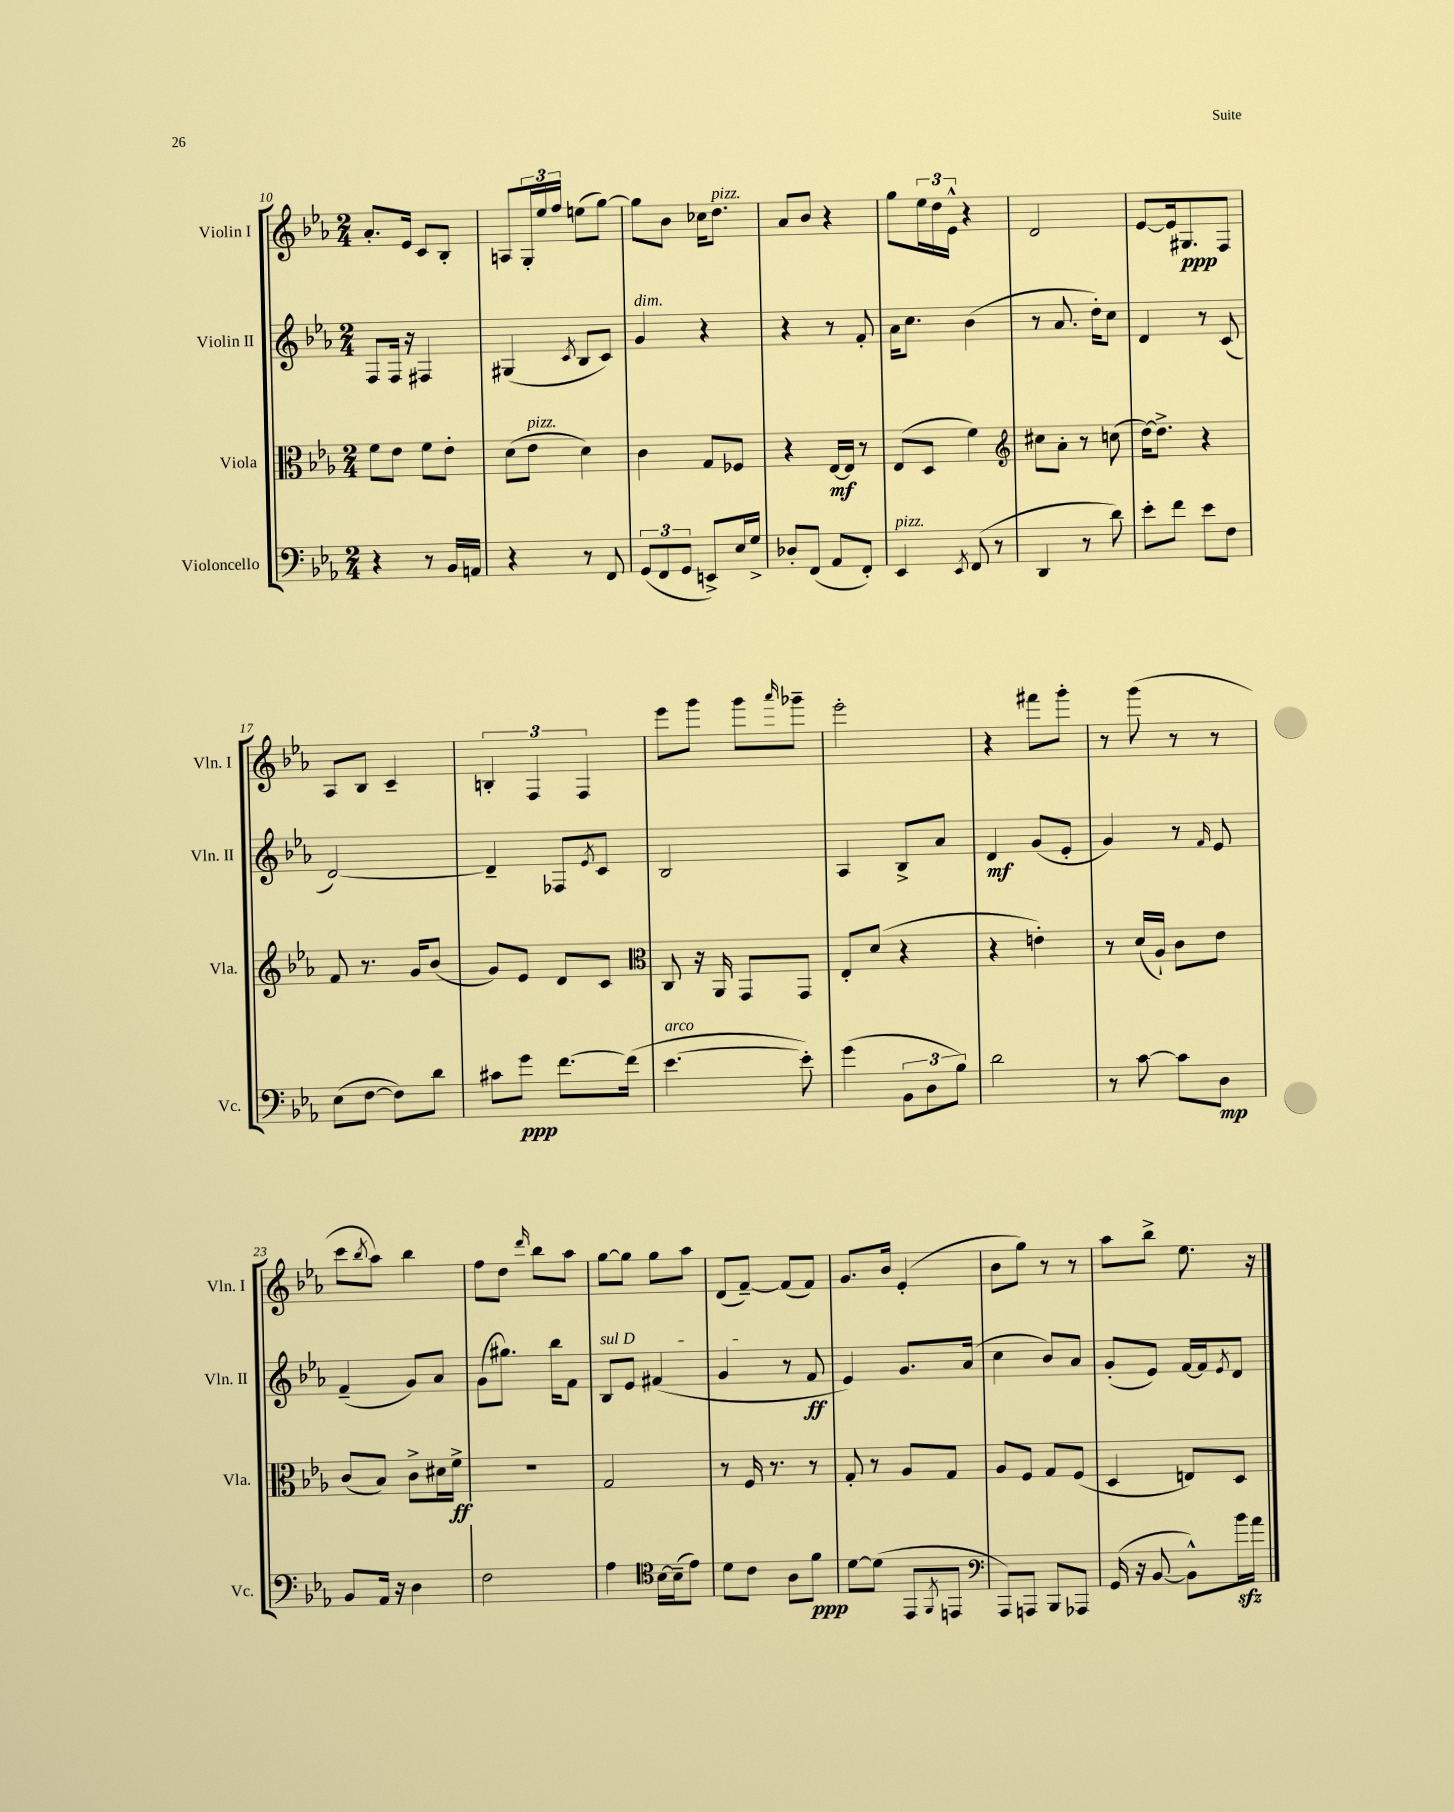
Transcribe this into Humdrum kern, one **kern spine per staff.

**kern	**kern	**kern	**kern
*staff4	*staff3	*staff2	*staff1
*clefF4	*clefC3	*clefG2	*clefG2
*k[b-e-a-]	*k[b-e-a-]	*k[b-e-a-]	*k[b-e-a-]
*M2/4	*M2/4	*M2/4	*M2/4
4r	8f	8F	8.a-'
.	8e-	16F	.
.	.	16r	16e-
8r	8f	4F#	8c
16BB-	8e-'	.	8B-'
16AA	.	.	.
=	=	=	=
4r	(8d	(4G#	8A
.	8e-	.	24G'
.	.	.	24ee-
.	.	.	24ff
.	.	8qc	.
8r	4d)	8B-	(8ee
8FF	.	8c)	[8gg)
=	=	=	=
(12GG	4c	4g	8gg]
12FF	.	.	.
.	.	.	8b-
12GG	.	.	.
8EE^)	8G	4r	16cc-
.	.	.	8.dd
16E-	8F-	.	.
16G^	.	.	.
=	=	=	=
8D-'	4r	4r	8a-
(8FF	.	.	8b-
8AA-	[16E-	8r	4r
.	16E-]	.	.
8FF')	8r	8f'	.
=	=	=	=
4EE-	(8E-	16a-	8gg
.	.	8.cc	.
.	8D	.	24ee-
.	.	.	24dd
.	.	.	24e-^^
8qEE-	.	.	.
(8FF	4f)	(4b-	4r
8r	.	.	.
=	=	=	=
*	*clefG2	*	*
4DD	8cc#	8r	2d
.	8a-'	8.a-	.
8r	8r	.	.
.	.	16dd')	.
8d)	(8cc	8cc	.
=	=	=	=
8e-'	[16dd)	4d	[8e-
.	8.dd^]	.	.
8f	.	.	16e-]
.	.	.	8.G#
8e-	4r	8r	.
8F	.	(8c	8F
=	=	=	=
(8E-	8f	[2d)	8A-
[8F	8.r	.	8B-
8F])	.	.	4c~
.	16g	.	.
8d	(8b-	.	.
=	=	=	=
8c#	8g)	4d~]	6B'
8g	8e-	.	.
.	.	.	6F
[8.f	8d	8F-	.
.	.	.	6F
.	.	8qe-	.
.	8c	8c	.
(16f]	.	.	.
=	=	=	=
*	*clefC3	*	*
[4.e-	8C	2B-	8eee-
.	16r	.	8ggg
.	16AA-	.	.
.	8GG	.	8ggg
.	.	.	16qqaaa-
8e-'])	8GG	.	8ggg-~
=	=	=	=
(4g	8E-'	4A-	2eee-'
.	(8d	.	.
12BB-	4r	8B-^	.
12D	.	.	.
.	.	8a-	.
12B-)	.	.	.
=	=	=	=
2d	4r	4d	4r
.	4e')	(8g	8fff#
.	.	8e-'	8ggg'
=	=	=	=
8r	8r	4g)	8r
[8c	(16d	.	(8ggg
.	16A-`)	.	.
8c]	8c	8r	8r
.	.	16qqf	.
8D	8e-	8e-	8r
=	=	=	=
8BB-	(8c	(4f~	8ccc
.	.	.	8qbb-
16AA-	8B-)	.	8aa-)
16r	.	.	.
4D	8c^	8g)	4bb-
.	16d#	8a-	.
.	16f^	.	.
=	=	=	=
2F	2r	(8g	8ff
.	.	8.gg#)	8dd
.	.	.	16qqddd
.	.	.	8bb-
.	.	16bb-	.
.	.	8f	8aa-
=	=	=	=
4A-	2G	8B-	[8gg
.	.	8e-	8gg]
*clefC4	*	*	*
[16B-	.	(4f#	8gg
(16B-~]	.	.	.
8e-)	.	.	8aa-
=	=	=	=
8d	8r	4g	(8d
8c	16F	.	[8f~)
.	8.r	.	.
8A-	.	8r	(8f]
8f	8r	8f	8f)
=	=	=	=
[8d	8G'	4e-)	8.g
(8d]	8r	.	.
.	.	.	16b-
8EE-	8A-	8.g	(4e-'
8qFF	.	.	.
8EE	8G	.	.
.	.	(16a-	.
=	=	=	=
*clefF4	*	*	*
8AAA-)	8A-	4cc	8b-
8AAA	8F	.	8gg)
8BBB-	8G	8b-)	8r
8AAA-	(8F	8a-	8r
=	=	=	=
(16GG	4D	(8g'	8aa-
16r	.	.	.
[8BB-	.	8e-)	8bb-^
8BB-^^])	8E)	[16f	8.ee-
.	.	16f]	.
.	.	8qe-	.
16b-	8D	8d	.
16a-	.	.	16r
==	==	==	==
*-	*-	*-	*-
